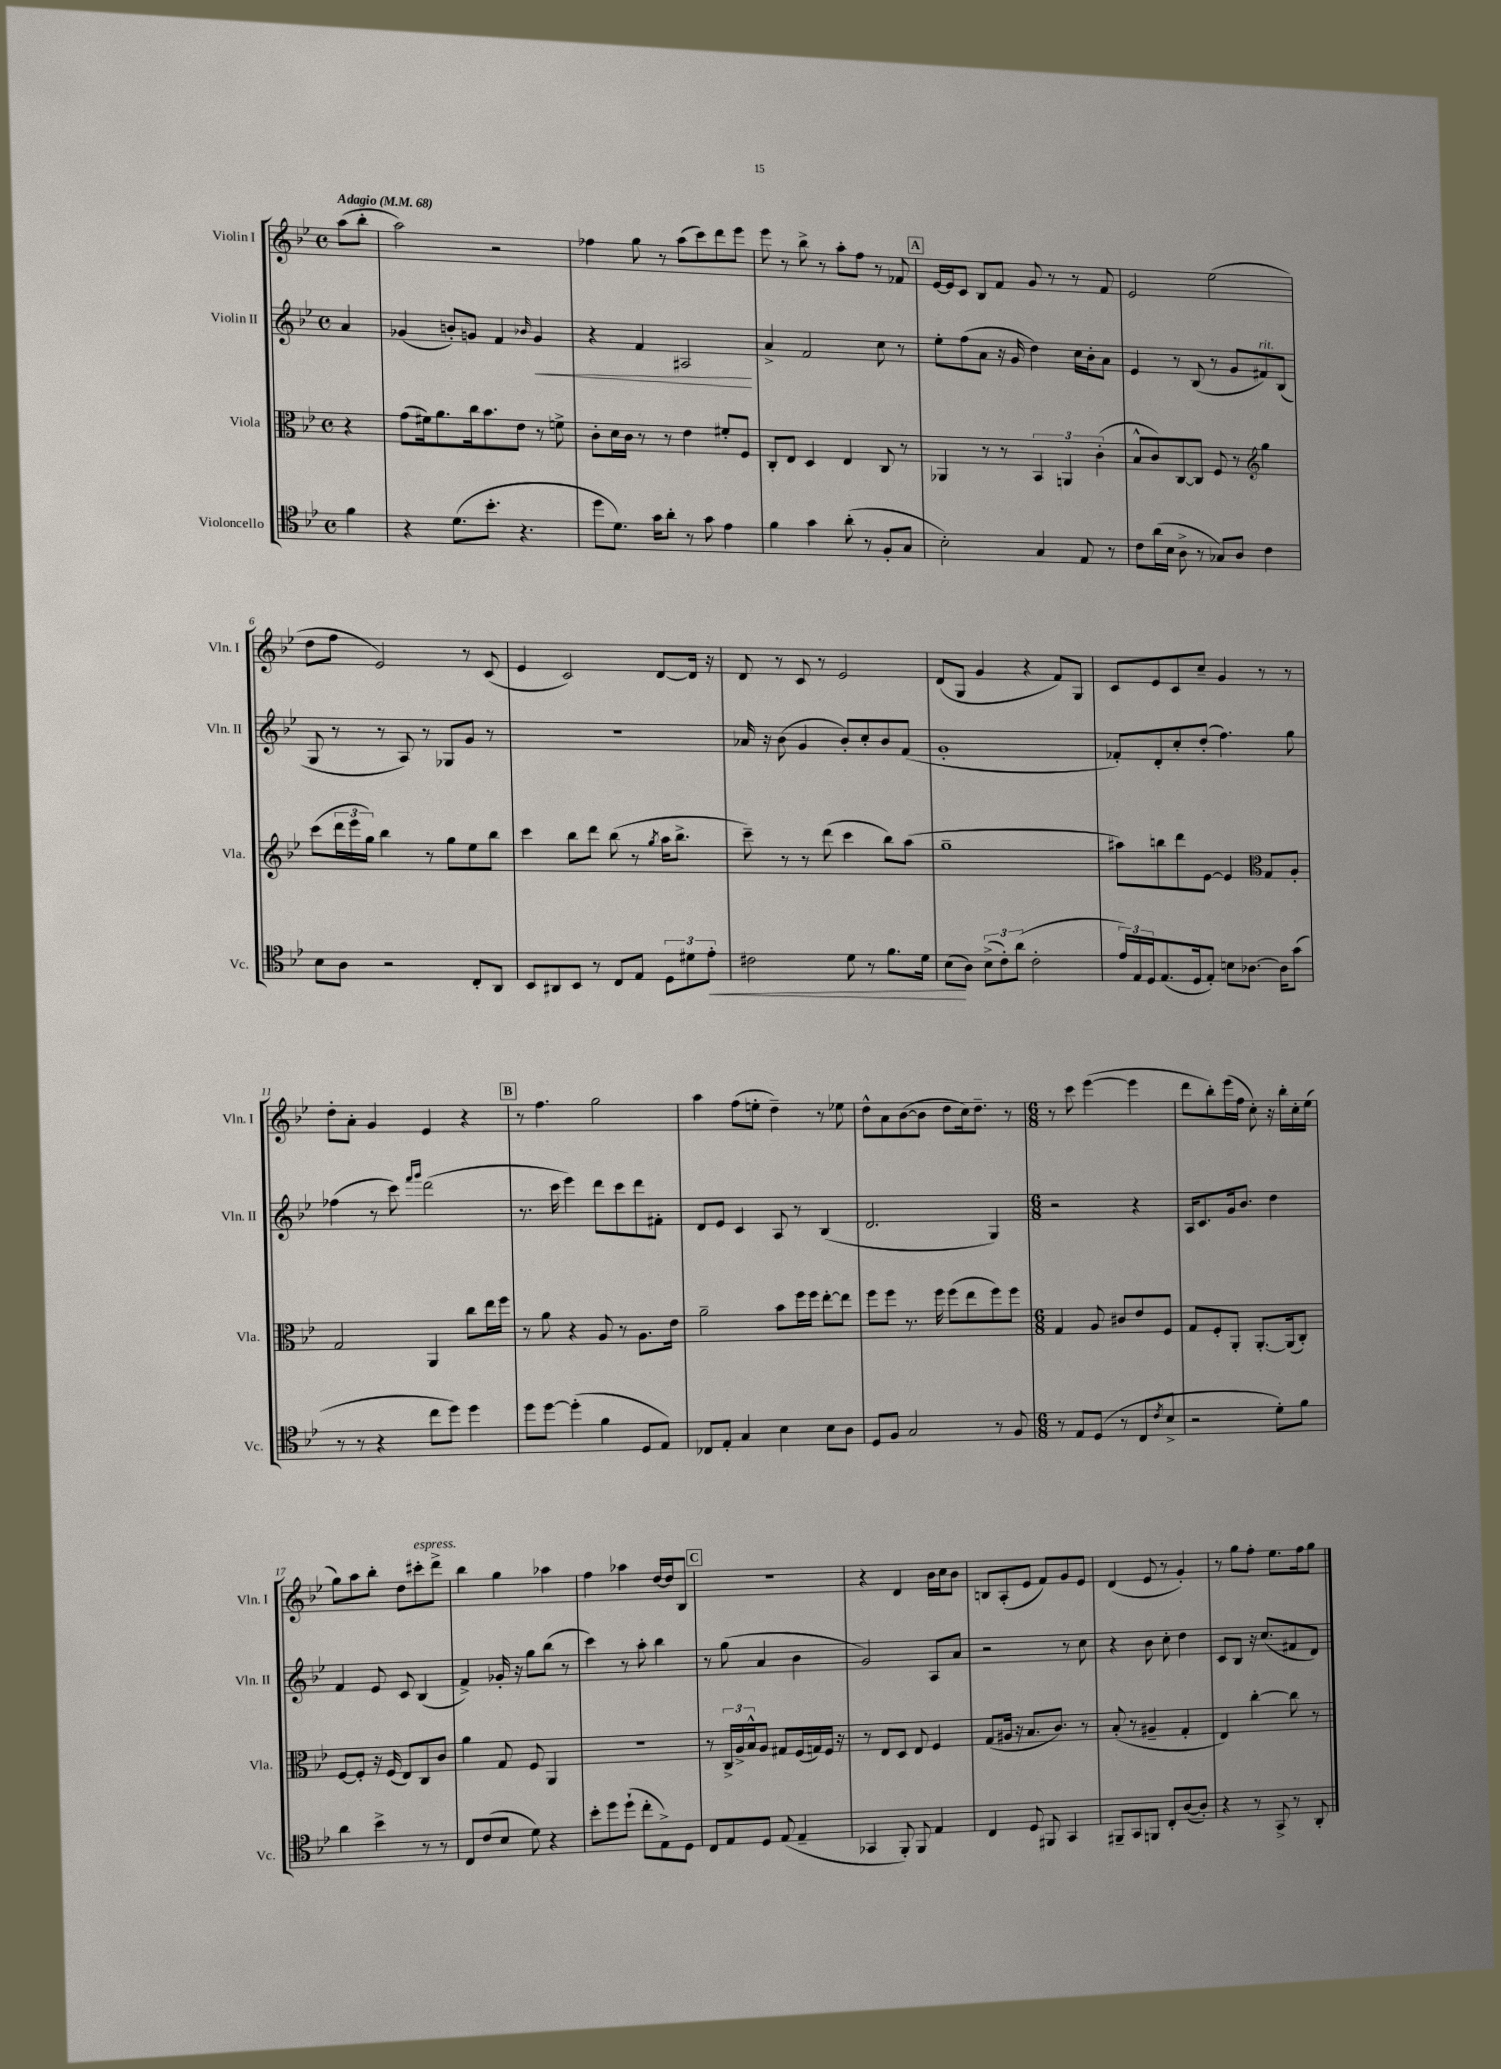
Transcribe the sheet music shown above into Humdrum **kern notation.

**kern	**dynam	**kern	**kern	**dynam	**kern
*part4	*part4	*part3	*part2	*part2	*part1
*staff4	*staff4	*staff3	*staff2	*staff2	*staff1
*I"Violoncello	*	*I"Viola	*I"Violin II	*	*I"Violin I
*I'Vc.	*	*I'Vla.	*I'Vln. II	*	*I'Vln. I
*clefC4	*	*clefC3	*clefG2	*	*clefG2
*k[b-e-]	*	*k[b-e-]	*k[b-e-]	*	*k[b-e-]
*M4/4	*	*M4/4	*M4/4	*	*M4/4
*met(c)	*	*met(c)	*met(c)	*	*met(c)
*MM68	*	*MM68	*MM68	*	*MM68
=	=	=	=	=	=
!	!	!	!	!	!LO:TX:a:B:t=Adagio
4f\	.	4r	4a/	.	(8aa\L
.	.	.	.	.	8bb-'\J
=1	=1	=1	=1	=1	=1
4r	.	(8g\L	(4g-X/	.	2aa\)
.	.	16f#X\k)	.	.	.
.	.	8.a\	.	.	.
(8.d\L	.	.	8bn'/L)	.	.
.	.	16cc\k	8gn/J	.	.
8.b-'\J	.	8.b-\	.	.	.
.	.	.	4f/	.	2r
4.r	.	8e-\J	.	.	.
.	.	.	16qqb-X/	.	.
!	!	!	!	!LO:HP:b	!
.	.	8r	4g/	<	.
.	.	8fn^\	.	.	.
=2	=2	=2	=2	=2	=2
8dd\L	.	8c'\L	4r	.	4ff-X\
8.d\J)	.	16d\L	.	.	.
.	.	16c\JJ	.	.	.
.	.	8r	4f/	.	8gg\
16g\KL	.	.	.	.	.
8a'\J	.	8r	.	.	8r
8r	.	4e-\	2A#X/	.	(8aa\L
8g\	.	.	.	.	8ccc\)
4e-\	.	8f#X'/L	.	.	8ddd\
.	.	8F/J	.	.	8eee-\J
.	.	.	.	[	.
=3	=3	=3	=3	=3	=3
4f\	.	8C'/L	4a^/	.	8eee-\
.	.	8E-/J	.	.	8r
4g\	.	4D/	2f/	.	8bb-^\
.	.	.	.	.	8r
(8a'\	.	4E-/	.	.	8aa'\L
8r	.	.	.	.	8ff\J
8F'/L	.	8C/	8cc\	.	8r
8G/J	.	8r	8r	.	8f-X/
!!LO:REH:place=s1:t=A
=4	=4	=4	=4	=4	=4
2B-'\)	.	4AA-X/	8ee-'\L	.	[16e-/LL
.	.	.	.	.	16e-/J]
.	.	.	(8ff\	.	8c/J
.	.	8r	8a\J	.	8B-/L
.	.	8r	16r	.	8f/J
.	.	.	16g/	.	.
4G/	.	6BB-/	4dd\)	.	8g/
.	.	.	.	.	8r
.	.	6AAn/	.	.	.
8E-/	.	.	16cc\LL	.	8r
.	.	.	16b-'\J	.	.
.	.	(6c'\	.	.	.
8r	.	.	8a\J	.	8f/
=5	=5	=5	=5	=5	=5
8c\L	.	8B-^^/L	4e-/	.	2e-/
(16a\L	.	8c/)	.	.	.
16B-\JJ	.	.	.	.	.
8A^\	.	[8C/	8r	.	.
8r	.	8C/J]	(8B-/	.	.
8G-X/L)	.	8F/	8r	.	(2ee-\
8A/J	.	8r	8g/L	.	.
*	*	*clefG2	*	*	*
!	!	!	!LO:TX:a:i:t=rit.	!	!
4c\	.	4gg\	8f#X/)	.	.
.	.	.	(8B-/J	.	.
!!LO:LB:g=z
=6	=6	=6	=6	=6	=6
8B-\L	.	(8ccc\L	8G/	.	8dd\L
8A\J	.	24ddd\L	8r	.	8ff\J
.	.	24eee-\	.	.	.
.	.	24gg\JJ)	.	.	.
2r	.	4bb-\	8r	.	2e-/)
.	.	.	8A/)	.	.
.	.	8r	8r	.	.
.	.	8gg\L	8G-X/L	.	.
8C'/L	.	8ee-\	8g/J	.	8r
8AA/J	.	8bb-\J	8r	.	(8c/
=7	=7	=7	=7	=7	=7
8BB-/L	.	4ccc\	1r	.	4e-/
8AA#X/	.	.	.	.	.
8BB-/J	.	8bb-\L	.	.	2c/)
8r	.	8ddd\J	.	.	.
8C/L	.	(8bb-\	.	.	.
8E-/J	.	8r	.	.	.
.	.	8qgg/	.	.	.
12D\L	.	16aa\KL	.	.	[8d/L
.	.	8.bb-^\J	.	.	.
12d#X\	.	.	.	.	.
.	.	.	.	.	16d/Jk]
!	!LO:HP:b	!	!	!	!
12e-'\J	<	.	.	.	.
.	.	.	.	.	16r
=8	=8	=8	=8	=8	=8
2c#X\	.	8ccc~\)	16a-X/	.	8d/
.	.	.	16r	.	.
.	.	8r	(8b-\	.	8r
.	.	8r	4g/	.	8c/
.	.	(8ddd\	.	.	8r
8d\	.	4ccc\	8b-'/L)	.	2e-/
8r	.	.	8cc'/	.	.
8.f\L	.	8bb-\L)	8b-/	.	.
.	.	(8aa\J	(8f/J	.	.
16d\Jk	.	.	.	.	.
=9	=9	=9	=9	=9	=9
(8B-\L	.	1gg~	1g'	.	(8d/L
8A\J)	[	.	.	.	8G/J
(12B-^\L	.	.	.	.	4g/
12c'\)	.	.	.	.	.
(12a\J	.	.	.	.	.
2c'\	.	.	.	.	4r
.	.	.	.	.	8f/L)
.	.	.	.	.	8G/J
=10	=10	=10	=10	=10	=10
24e-/LL)	.	8aa#X\L)	8f-X'/L)	.	8c/L
24E-/	.	.	.	.	.
24D/J	.	.	.	.	.
(8.E-/	.	8bbn\	8d'/	.	8e-/
.	.	8ddd\	8cc'/	.	8c/
16D/k	.	.	.	.	.
8E-'/J)	.	[8e-\J	(8dd'/J	.	8cc~/J
8Bn\L	.	4e-/]	4.ff\)	.	4g/
[8.A-X\J	.	.	.	.	.
*	*	*clefC3	*	*	*
.	.	8G/L	.	.	8r
16A-\KL]	.	.	.	.	.
(8g\J	.	8A'/J	8gg\	.	8r
!!LO:LB:g=z
=11	=11	=11	=11	=11	=11
8r	.	2G/	(4ff-X\	.	8dd'\L
8r	.	.	.	.	8a'\J
4r	.	.	8r	.	4g/
.	.	.	8ccc\)	.	.
.	.	.	16qqfff/LL	.	.
.	.	.	16qqggg/JJ	.	.
8cc\L	.	4AA/	(2ddd\	.	4e-/
8dd\J)	.	.	.	.	.
4dd\	.	8cc\L	.	.	4r
.	.	16ee-\L	.	.	.
.	.	16ff\JJ	.	.	.
!!LO:REH:place=s1:t=B
=12	=12	=12	=12	=12	=12
8dd\L	.	8r	8.r	.	8r
[8dd\J	.	8a\	.	.	4.ff\
.	.	.	16ccc\	.	.
(4dd'\]	.	4r	4eee-\)	.	.
4f\	.	8A/	8ddd\L	.	2gg\
.	.	8r	8ccc\	.	.
8D/L	.	8.A\L	8ddd\	.	.
8E-/J)	.	.	8f#X'\J	.	.
.	.	16e-\Jk	.	.	.
=13	=13	=13	=13	=13	=13
8C-X/L	.	2a~\	8d/L	.	4aa\
8E-'/J	.	.	8e-/J	.	.
4G/	.	.	4c/	.	(8ff\L
.	.	.	.	.	8een'\J
4B-\	.	8b-\L	8A/	.	4dd~\)
.	.	16ff\L	8r	.	.
.	.	16ff\JJ	.	.	.
8B-\L	.	[8ee-'\L	(4B-/	.	8r
8A\J	.	8ee-\J]	.	.	8ee-X\
=14	=14	=14	=14	=14	=14
8D/L	.	8ff\L	2.d/	.	8dd^^\L
8F/J	.	8ff\J	.	.	8a\
2G/	.	8.r	.	.	([8b-\
.	.	.	.	.	8b-\J]
.	.	16ff\	.	.	.
.	.	(8ff\L	.	.	8dd\L
.	.	8ee-\	.	.	16cc\k)
.	.	.	.	.	8.dd~\J
8r	.	8ff\)	4G/)	.	.
8F/	.	8ff\J	.	.	8r
=15	=15	=15	=15	=15	=15
*M6/8	*	*M6/8	*M6/8	*	*M6/8
8r	.	4G/	2r	.	8r
8E-/L	.	.	.	.	8ccc\
(8D/J	.	8A/	.	.	([4eee-\
8r	.	8c#X/L	.	.	.
8C/L	.	8e-/	4r	.	4eee-\]
8qc/	.	.	.	.	.
8B-^/J	.	8F/J	.	.	.
=16	=16	=16	=16	=16	=16
2r	.	8G/L	16A/KL	.	8ddd\L
.	.	.	8.c/	.	.
.	.	8F'/	.	.	8bb-'\)
.	.	8AA'/J	16g/k	.	(16eee-\L
.	.	.	8.b-/J	.	16ff\JJ
.	.	[8.AA'/L	.	.	8cc'\)
8d'\L)	.	.	4dd\	.	16r
.	.	(16AA/k]	.	.	16bb-'\LL
8f\J	.	8C'/J)	.	.	16cc'\
.	.	.	.	.	(16ee-\JJ
!!LO:LB:g=z
=17	=17	=17	=17	=17	=17
4a\	.	[8F/L	4f/	.	8gg\L)
.	.	8F'/J]	.	.	8aa\
4b-^\	.	16r	8e-/	.	8bb-'\J
.	.	(16F/	.	.	.
.	.	8E-/L)	8c/	.	8dd\L
!	!	!	!	!	!LO:TX:a:i:t=espress.
8r	.	8C/	(4B-/	.	8ccc#X'\
8r	.	8c/J	.	.	8ddd^\J
=18	=18	=18	=18	=18	=18
8C/L	.	4a\	4f^/)	.	4bb-\
(8c/	.	.	.	.	.
8B-/J	.	8G/	16g-X'/	.	4gg\
.	.	.	16r	.	.
8d\)	.	8F/	8gg\L	.	.
4r	.	4AA/	(8bb-\J	.	4aa-X\
.	.	.	8r	.	.
=19	=19	=19	=19	=19	=19
8b-'\L	.	2.r	4ccc\)	.	4ff\
8dd\	.	.	.	.	.
(8dd`\J	.	.	8r	.	4aa-X\
8cc'\L	.	.	8aa'\	.	.
8E-^\)	.	.	4bb-\	.	[16dd/LL
.	.	.	.	.	16dd/J]
8D\J	.	.	.	.	8B-/J
!!LO:REH:place=s1:t=C
=20	=20	=20	=20	=20	=20
8C/L	.	8r	8r	.	2.r
8E-/	.	24C^/LL	(8gg\	.	.
.	.	24A^/	.	.	.
.	.	24B-^^/J	.	.	.
8D/J	.	8A/J	4a/	.	.
(8E-/	.	8G#X/L	.	.	.
4E-~/	.	(16F/L	4b-\	.	.
.	.	16Gn/)	.	.	.
.	.	16F/JJ	.	.	.
.	.	16r	.	.	.
=21	=21	=21	=21	=21	=21
4GG-X/	.	8r	2g/)	.	4r
.	.	8E-/L	.	.	.
8FF'/)	.	8D/J	.	.	4d/
8FF/	.	8E-/	.	.	.
4E-/	.	4F/	8A/L	.	16b-\LL
.	.	.	.	.	16cc\J
.	.	.	8a/J	.	8b-\J
=22	=22	=22	=22	=22	=22
4C/	.	(8G/L	2r	.	8Bn/L
.	.	16A#X/Jk	.	.	(8A'/
.	.	16r	.	.	.
8D/	.	8.B-/L	.	.	8e-/J
8FF#X/	.	.	.	.	8f/L)
.	.	8.c/J)	.	.	.
4GG/	.	.	8r	.	8g/
.	.	8r	8cc\	.	8e-/J
=23	=23	=23	=23	=23	=23
8FF#X~/L	.	(8B-'/	4r	.	(4d/
8GG/	.	8r	.	.	.
8FFn/J	.	4A#X~/	8b-\	.	8e-/
8C'/L	.	.	8cc'\	.	8r
([8A/	.	4G'/	4dd\	.	4g'/)
8A'/J])	.	.	.	.	.
=24	=24	=24	=24	=24	=24
4r	.	4E-/)	8c/L	.	8r
.	.	.	8B-/J	.	8gg\L
8r	.	[4cc'\	16r	.	8ff'\J
.	.	.	(8.cc/L	.	.
8GG^/	.	.	.	.	8.ee-\L
8r	.	8cc\]	8f#X/	.	.
.	.	.	.	.	16ff\k
8AA'/	.	8r	8d/J)	.	8gg\J
==	==	==	==	==	==
*-	*-	*-	*-	*-	*-
